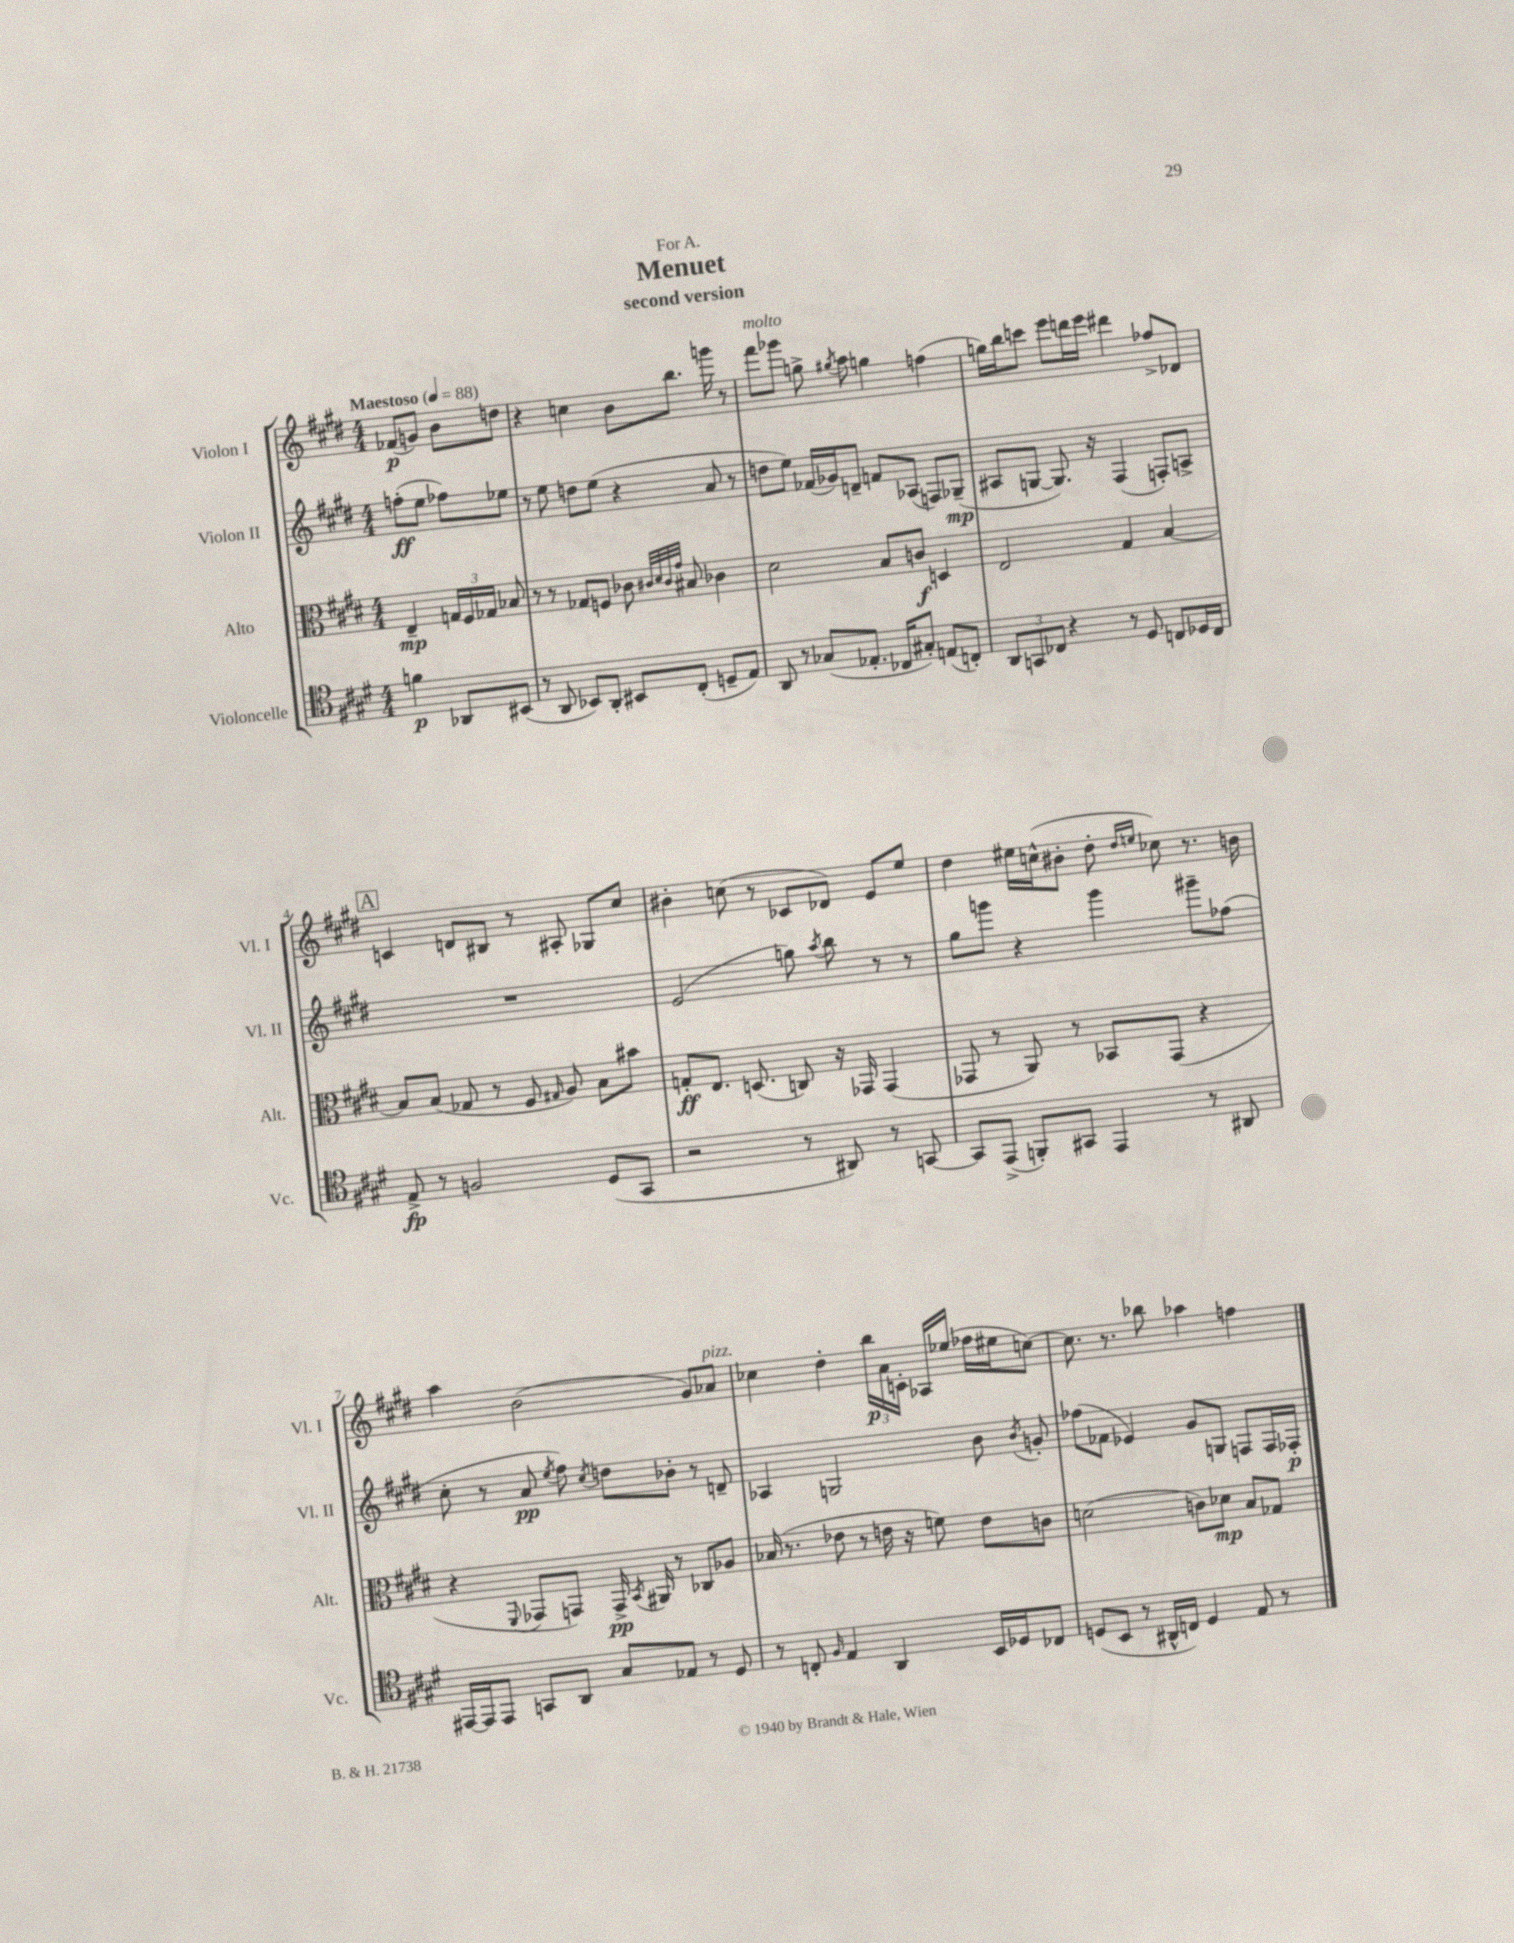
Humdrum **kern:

**kern	**kern	**kern	**kern
*staff4	*staff3	*staff2	*staff1
*clefC4	*clefC3	*clefG2	*clefG2
*k[f#c#g#d#]	*k[f#c#g#d#]	*k[f#c#g#d#]	*k[f#c#g#d#]
*M4/4	*M4/4	*M4/4	*M4/4
*MM88	*MM88	*MM88	*MM88
4f\	4E~/	(8ff'\L	(8f-/L
.	.	8ee\J	8g/J)
8AA-/L	24G/LL	8ff-\L)	8b\L
.	24F#/	.	.
.	24G-/JJ	.	.
(8BB#/J	8B-/	8ee-\J	8dd\J
=	=	=	=
8r	8r	8r	4r
8AA/	8r	8ee\	.
8BB-/L)	8G-/L	8dd\L	4cc\
8AA'/J	8F/J	(8ee\J	.
8BB#/L	8c-\	4r	8b\L
.	32qqc#/LLL	.	.
.	32qqd#/	.	.
.	32qqc#/	.	.
.	32qqg#/JJJ	.	.
(8C#'/J	8B#/	.	8.bb\J
8D~/L	4c-\	8a/	.
.	.	.	16ggg\
8E/J)	.	8r	8r
=	=	=	=
8AA/	2d#\	8dd\L	8fff#\L
8r	.	8ee\J)	8ggg-\J
(8G-/L	.	(16f-/LL	8gg^\
.	.	16g-/J)	.
.	.	.	8qgg#/
8.E-'/J	.	8d~/J	8aa\
.	8B/L	8f/L	4gg\
16C-/LK	.	.	.
8G#'/J)	8c/J	(8A-/J	.
(8E/L	4D/	8F/L)	(4ff\
8C'/J)	.	(8G-~/J	.
=	=	=	=
12AA/L	2E/	8A#/L	16gg\LL)
.	.	.	16bb\J
12GG/	.	.	.
.	.	[8G/J	8ccc\J
12C-/J	.	.	.
4r	.	8.G/])	8eee\L
.	.	.	16ddd\L
.	.	16r	16eee\JJ
8r	4G#/	(4F#/	4ddd#\
8D#/	.	.	.
8C/L	[4B/	8F'/L)	8ff-^/L
16D-/L	.	8A^/J	8d-/J
16C/JJ	.	.	.
=	=	=	=
8E^/	8B/]L	1r	4c/
8r	(8B/J	.	.
2F/	8G-/	.	8d/L
.	8r	.	8B#/J
.	8F#/	.	8r
.	16qqG#/	.	.
.	8A/)	.	8A#'/
(8D#/L	8B\L	.	8G-/L
8GG#/J	8b#\J	.	8cc#/J
=	=	=	=
2r	8G'/L	(2e/	4b#'\
.	8.E/J	.	.
.	.	.	(8cc\
.	(8.D/	.	.
.	.	.	8r
8r	8C/)	8gg\)	8c-/L
.	.	8qaa/	.
8AA#/)	16r	8bb\	8d-/J)
.	16GG-/	.	.
8r	(4GG-/	8r	8e/L
[8GG/	.	8r	8ee/J
=	=	=	=
8GG/]L	8GG-/	8gg#\L	4dd#\
(8EE^/J	8r	8ggg\J	.
8FF'/L)	8AA/)	4r	16ee#\LL
.	.	.	(16cc^^\J
8GG#/J	8r	.	8b#'\J
4EE/	8BB-/L	4ggg\	8dd#'\
.	.	.	16qqdd#/LL
.	.	.	16qqee/JJ
.	(8GG-/J	.	8cc-\)
8r	4r	8ggg#~\L	8.r
8AA#/	.	(8ff-\J	.
.	.	.	16b\
=	=	=	=
[16EE#/LL	4r	8cc#'\	4aa\
16EE#/]J	.	.	.
8EE#/J	.	8r	.
.	8qqFF#/	.	.
8GG/L	8GG-/L	8a/	(2b\
.	.	8qee/	.
8AA/J	8GG/J)	8ff#\)	.
.	.	8qcc#/	.
8G#/L	16GG^/	8dd\L	.
.	8qBB/	.	.
.	16AA#/	.	.
8E-/J	8r	8b-'\J	.
8r	8C-/L	8r	8g#/L)
8D#/	8A-/J	8d~/	8a-/J
=	=	=	=
8r	(16B-/	4A-/	4cc-\
.	8.r	.	.
8C'/	.	.	.
16qqF#/	.	.	.
4E/	8e-\	2G/	4dd#'\
.	8r	.	.
4AA/	16e\	.	24bb\LL
.	.	.	24a\
.	16r	.	.
.	.	.	24c'\JJ
.	8f\)	.	16A-/LL
.	.	.	(16ee-/JJ
16BB/LL	8e\L	8b\	16ff-\LL
16D-/J	.	.	16ee#\J
.	.	8qb/	.
8C-/J	8c\J	8g'/	[8cc\J)
=	=	=	=
(8D/L	(2d\	(8ff-\L	8.cc\]
8BB/J	.	8f-\J	.
.	.	.	8.r
8r	.	4e-/)	.
16AA#^^/LL	.	.	8bb-\
16C/JJ)	.	.	.
4D/	8c\L)	8g#/L	4aa-\
.	8d-\J	8G/J	.
8E/	8B/L	8F/L	4ff\
8r	8G-/J	16F/L	.
.	.	16F-'/JJ	.
==	==	==	==
*-	*-	*-	*-
